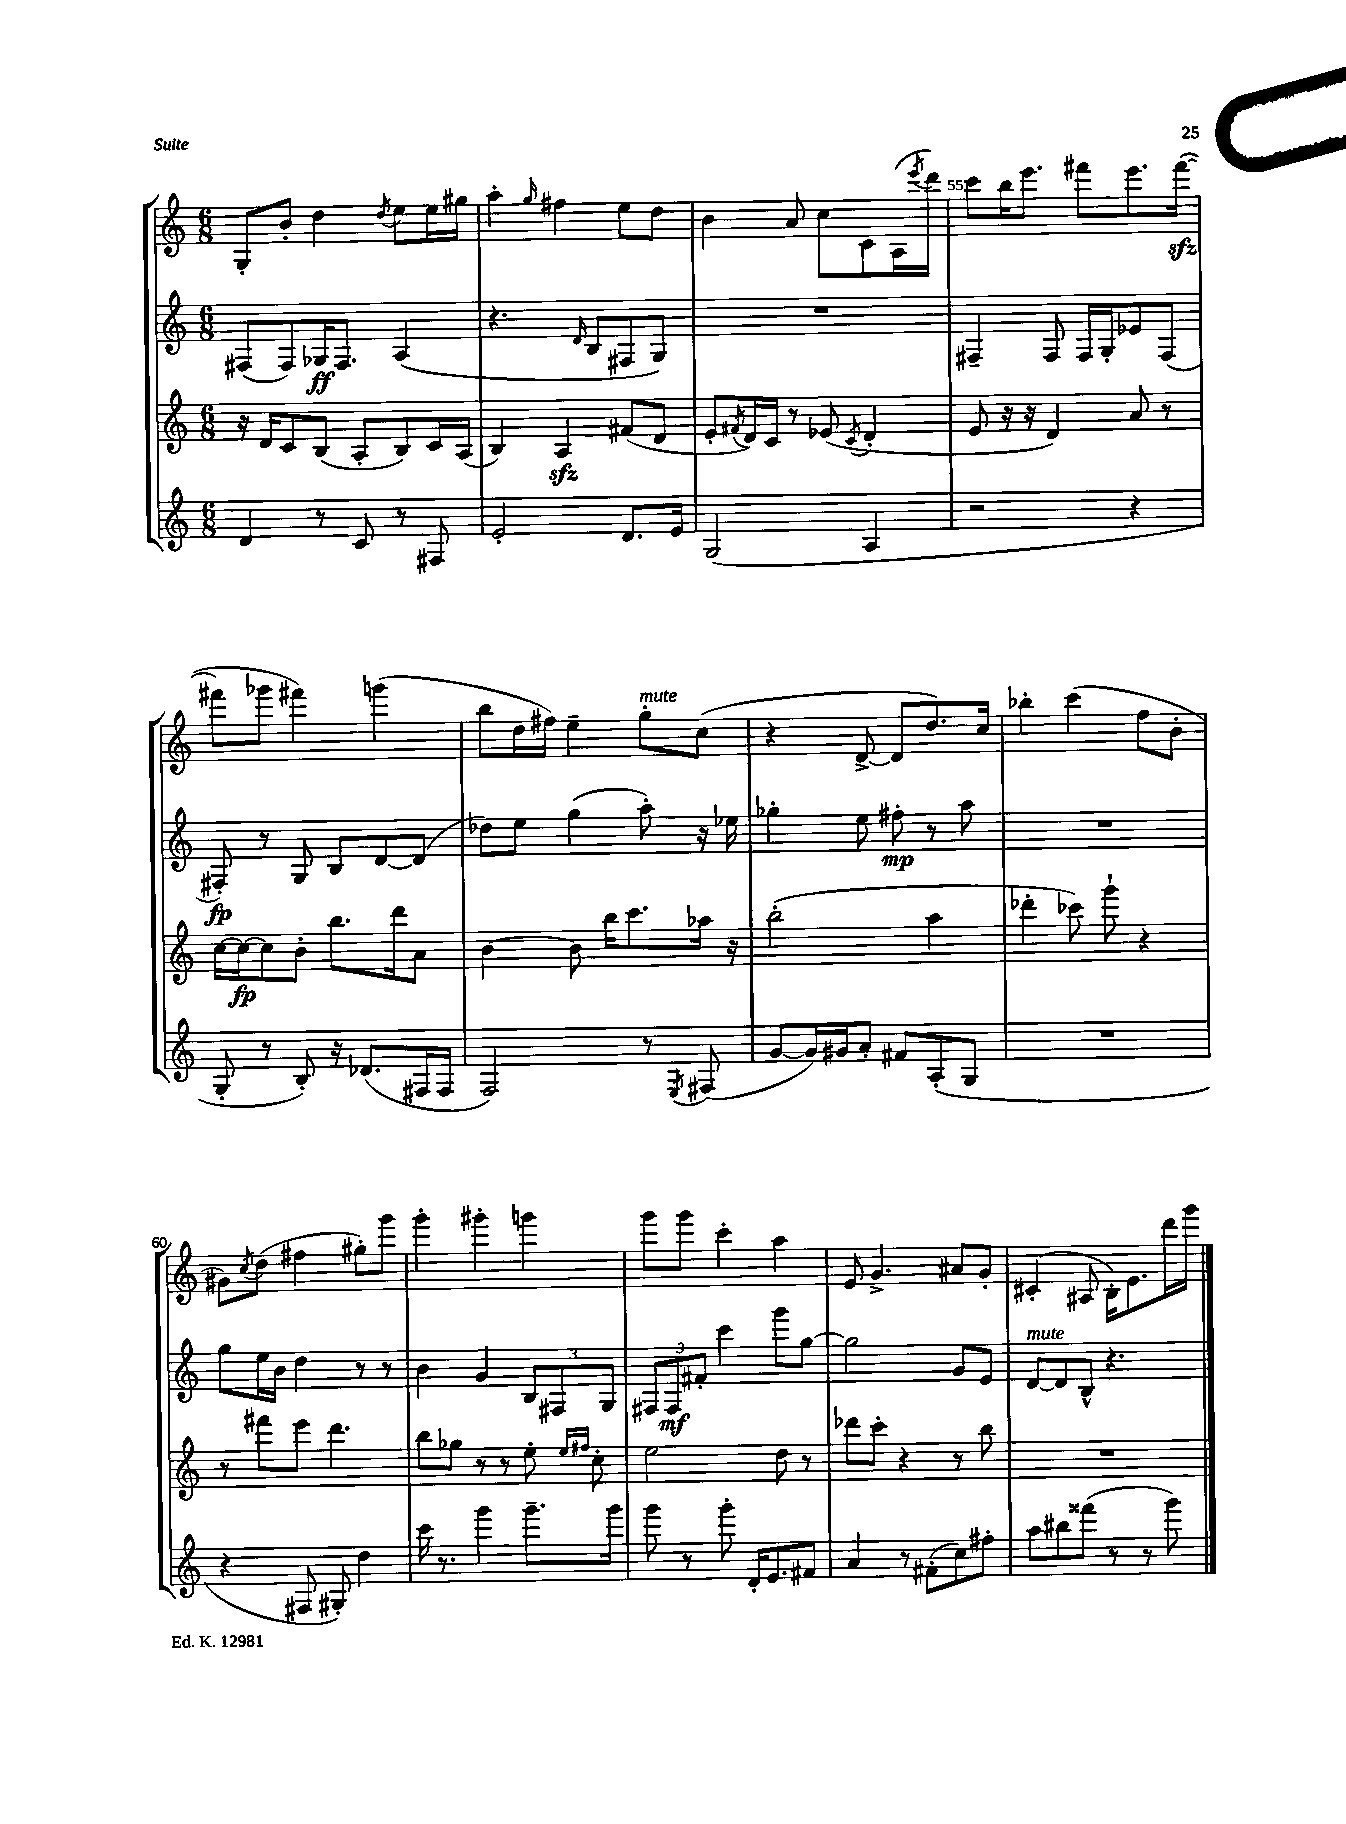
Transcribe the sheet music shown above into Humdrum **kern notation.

**kern	**kern	**dynam	**kern	**dynam	**kern
*part4	*part3	*part3	*part2	*part2	*part1
*staff4	*staff3	*staff3	*staff2	*staff2	*staff1
*clefG2	*clefG2	*	*clefG2	*	*clefG2
*k[]	*k[]	*	*k[]	*	*k[]
*M6/8	*M6/8	*	*M6/8	*	*M6/8
=52	=52	=52	=52	=52	=52
4d/	16r	.	(8F#X/L	.	8G'/L
.	16d/KL	.	.	.	.
.	8c/	.	8F#/)	.	8b'/J
8r	(8B/J	.	16G-X/K	ff	4dd\
.	.	.	8.F#/J	.	.
8c/	8A'/L	.	.	.	.
.	.	.	.	.	8qdd/
8r	8B/)	.	(4A/	.	8ee\L
8F#X/	16c/L	.	.	.	16ee\L
.	(16A/JJ	.	.	.	16gg#X\JJ
=53	=53	=53	=53	=53	=53
2e'/	4B/)	.	4.r	.	4aa'\
.	.	.	.	.	16qqgg/
.	4Azz/	.	.	.	4ff#X\
.	.	.	16qqd/	.	.
.	.	.	8B/L	.	.
8.d/L	(8f#X/L	.	8F#X/	.	8ee\L
.	8d/J	.	8G/J)	.	8dd\J
16e/Jk	.	.	.	.	.
=54	=54	=54	=54	=54	=54
(2G/	8e'/L	.	2.r	.	4b\
.	8qf#X/	.	.	.	.
.	16d/L)	.	.	.	.
.	16c/JJ	.	.	.	.
.	8r	.	.	.	8a/
.	(8e-X/	.	.	.	8cc\L
.	8qc/	.	.	.	.
4A/	4d'/	.	.	.	8c\
.	.	.	.	.	(16A\L
.	.	.	.	.	8qeee/
.	.	.	.	.	16ddd\JJ)
=55	=55	=55	=55	=55	=55
2r	8e/	.	4F#X~/	.	8ccc\L
.	16r	.	.	.	16bb\K
.	16r	.	.	.	8.eee\J
.	4d/)	.	8F#/	.	.
.	.	.	16F#/LL	.	8fff#X\L
.	.	.	16G'/J	.	.
4r	8a/	.	8e-X/	.	8.eee\
.	8r	.	(8F#/J	.	.
.	.	.	.	.	([16fff#zz\Jk
!!LO:LB:g=z
=56	=56	=56	=56	=56	=56
8G'/	[16cc\LL	.	8F#X'/)	fp	8fff#X\L]
.	16cc\J_	fp	.	.	.
8r	8cc\]	.	8r	.	8ggg-X\J
8B'/)	8b'\J	.	8G/	.	4fff#X\)
16r	8.bb\L	.	8B/L	.	.
(8.d-X/L	.	.	.	.	.
.	.	.	[8d/	.	(4gggn\
.	16ddd\k	.	.	.	.
16F#X/L	8a\J	.	(8d/J]	.	.
16F#/JJ	.	.	.	.	.
=57	=57	=57	=57	=57	=57
2F/)	[4b\	.	8dd-X\L)	.	8bb\L
.	.	.	8ee\J	.	16dd\L
.	.	.	.	.	16ff#X\JJ)
.	8b\]	.	(4gg\	.	4ee~\
.	16bb\KL	.	.	.	.
.	8.ccc\	.	.	.	.
!	!	!	!	!	!LO:TX:a:i:t=mute
8r	.	.	8aa'\)	.	8gg'\L
8qE/	.	.	.	.	.
(8F#X/	16aa-X\Jk	.	16r	.	(8cc\J
.	16r	.	16ee-X\	.	.
=58	=58	=58	=58	=58	=58
[8g/L	(2bb'\	.	4gg-X'\	.	4r
16g/L])	.	.	.	.	.
16g#X/J	.	.	.	.	.
8a'/J	.	.	8ee\	.	[8d^/
8f#X/L	.	.	8ff#X'\	mp	8d/L]
(8A'/	4aa\	.	8r	.	8.dd/)
8G/J	.	.	8aa\	.	.
.	.	.	.	.	16cc/Jk
=59	=59	=59	=59	=59	=59
2.r	4ddd-X'\	.	2.r	.	4bb-X'\
.	8ccc-X\)	.	.	.	(4ccc\
.	8ggg`\	.	.	.	.
.	4r	.	.	.	8ff\L
.	.	.	.	.	8b'\J
!!LO:LB:g=z
=60	=60	=60	=60	=60	=60
4r	8r	.	8gg\L	.	8g#X\L)
.	.	.	.	.	8qcc/
.	8fff#X\L	.	16ee\L	.	(8dd\J
.	.	.	16b\JJ	.	.
8F#X/	8eee\J	.	4dd\	.	4ff#X\
8G#X'/)	4.ddd\	.	.	.	.
4dd\	.	.	8r	.	8gg#X'\L)
.	.	.	8r	.	8ggg\J
=61	=61	=61	=61	=61	=61
16ccc\	8bb\L	.	4b\	.	4ggg'\
8.r	.	.	.	.	.
.	8gg-X\J	.	.	.	.
4ggg\	8r	.	4g/	.	4ggg#X'\
.	8r	.	.	.	.
8.ggg~\L	8ee'\	.	12B/L	.	4gggn\
.	.	.	12F#X/	.	.
.	16qqee/LL	.	.	.	.
.	16qqff#X/JJ	.	.	.	.
.	8cc'\	.	.	.	.
.	.	.	12G/J	.	.
16ggg\Jk	.	.	.	.	.
=62	=62	=62	=62	=62	=62
8ggg\	2ee\	.	12F#X/L	.	8ggg\L
.	.	.	12F#/	mf	.
8r	.	.	.	.	8ggg\J
.	.	.	12f#X'/J	.	.
8ggg'\	.	.	4ccc\	.	4ccc'\
16d'/KL	.	.	.	.	.
8.e/	.	.	.	.	.
.	8dd\	.	8ggg\L	.	4aa\
8f#X/J	8r	.	[8gg\J	.	.
=63	=63	=63	=63	=63	=63
4a/	8ddd-X\L	.	2gg\]	.	8e/
.	8ccc'\J	.	.	.	4.g^/
8r	4r	.	.	.	.
(8f#X'\L	.	.	.	.	.
8cc\)	8r	.	8g/L	.	8a#X/L
8ff#X'\J	8bb\	.	8e/J	.	8g'/J
=64	=64	=64	=64	=64	=64
!	!	!	!LO:TX:a:i:t=mute	!	!
8aa\L	2.r	.	[8d/L	.	(4c#X'/
8bb#X\	.	.	8d/]	.	.
(8fff##X\J	.	.	8B^^/J	.	8A#X/
8r	.	.	4.r	.	16B'\KL)
.	.	.	.	.	8.e\
8r	.	.	.	.	.
8ggg\)	.	.	.	.	16ddd\L
.	.	.	.	.	16ggg\JJ
==	==	==	==	==	==
*-	*-	*-	*-	*-	*-
